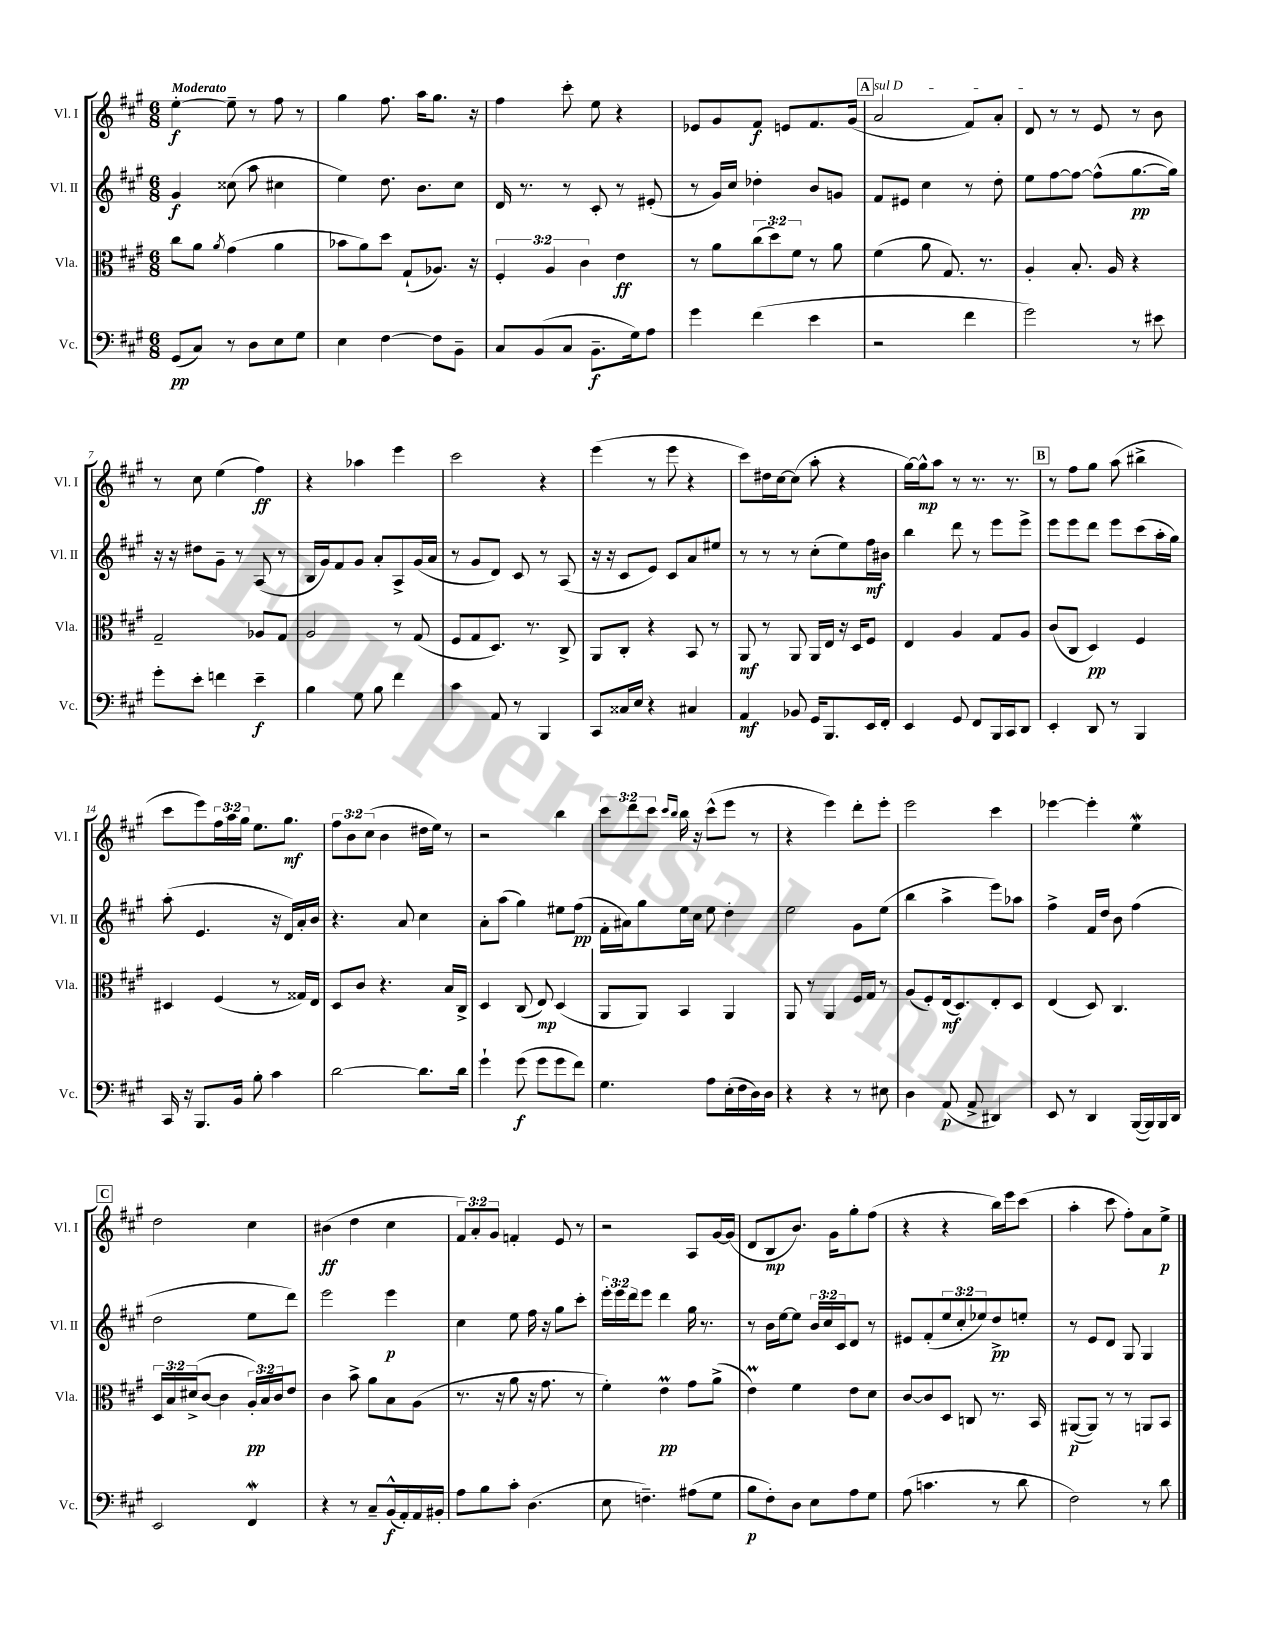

**kern	**dynam	**kern	**dynam	**kern	**dynam	**kern	**dynam
*part4	*part4	*part3	*part3	*part2	*part2	*part1	*part1
*staff4	*staff4	*staff3	*staff3	*staff2	*staff2	*staff1	*staff1
*I"Vc.	*	*I"Vla.	*	*I"Vl. II	*	*I"Vl. I	*
*I'Vc.	*	*I'Vla.	*	*I'Vl. II	*	*I'Vl. I	*
*clefF4	*	*clefC3	*	*clefG2	*	*clefG2	*
*k[f#c#g#]	*	*k[f#c#g#]	*	*k[f#c#g#]	*	*k[f#c#g#]	*
*M6/8	*	*M6/8	*	*M6/8	*	*M6/8	*
=1	=1	=1	=1	=1	=1	=1	=1
!	!	!	!	!	!	!LO:TX:a:B:t=Moderato	!
(8GG#/L	pp	8cc#\L	.	4g#/	f	[4ee'\	f
8C#/J)	.	8a\J	.	.	.	.	.
.	.	8qa/	.	.	.	.	.
8r	.	(4g#\	.	(8cc##X\	.	8ee~\]	.
8D\L	.	.	.	8aa\	.	8r	.
8E\	.	4a\	.	4cc#X\	.	8ff#\	.
8G#\J	.	.	.	.	.	8r	.
=2	=2	=2	=2	=2	=2	=2	=2
4E\	.	8b-X\L	.	4ee\)	.	4gg#\	.
.	.	8a\)	.	.	.	.	.
[4F#\	.	8dd\J	.	8.dd\	.	8.ff#\	.
.	.	(8G#`/L	.	.	.	.	.
.	.	.	.	8.b\L	.	16aa\KL	.
8F#\L]	.	8.A-X/J)	.	.	.	8.gg#\J	.
8BB~\J	.	.	.	8cc#\J	.	.	.
.	.	16r	.	.	.	16r	.
=3	=3	=3	=3	=3	=3	=3	=3
8C#/L	.	6F#'/	.	16d/	.	4ff#\	.
.	.	.	.	8.r	.	.	.
(8BB/	.	.	.	.	.	.	.
.	.	6A/	.	.	.	.	.
8C#/J	.	.	.	8r	.	8ccc#'\	.
.	.	6c#\	.	.	.	.	.
8.BB~\L	f	.	.	8c#'/	.	8ee\	.
.	.	4e\	ff	8r	.	4r	.
16G#\k)	.	.	.	.	.	.	.
8A\J	.	.	.	(8e#X'/	.	.	.
=4	=4	=4	=4	=4	=4	=4	=4
4g#\	.	8r	.	8r	.	8e-X/L	.
.	.	8a\L	.	16g#/LL)	.	8g#/	.
.	.	.	.	16cc#/JJ	.	.	.
(4f#\	.	(12cc#\	.	4dd-X'\	.	8f#/J	f
.	.	12dd\)	.	.	.	.	.
.	.	.	.	.	.	8en/L	.
.	.	12f#\J	.	.	.	.	.
4e\	.	8r	.	8b/L	.	8.f#/	.
.	.	8a\	.	8gn/J	.	.	.
.	.	.	.	.	.	(16g#/Jk	.
!!LO:REH:place=s1:t=A
=5	=5	=5	=5	=5	=5	=5	=5
!	!	!	!	!	!	!LO:TX:a:i:t=sul D	!
2r	.	(4f#\	.	8f#/L	.	2a/	.
.	.	.	.	8e#X/J	.	.	.
.	.	8a\	.	4cc#\	.	.	.
.	.	8.G#/)	.	.	.	.	.
4f#\	.	.	.	8r	.	8f#/L)	.
.	.	8.r	.	.	.	.	.
.	.	.	.	8dd'\	.	8a'/J	.
=6	=6	=6	=6	=6	=6	=6	=6
2g#\)	.	4A'/	.	8ee\L	.	8d/	.
.	.	.	.	[8ff#\	.	8r	.
.	.	8.B'/	.	8ff#\J_	.	8r	.
.	.	.	.	(8ff#^^\L]	.	8e/	.
.	.	16A/	.	.	.	.	.
8r	.	4r	.	[8.gg#\	pp	8r	.
8e#X\	.	.	.	.	.	8b\	.
.	.	.	.	16gg#\Jk])	.	.	.
!!LO:LB:g=z
=7	=7	=7	=7	=7	=7	=7	=7
8g#'\L	.	2G#~/	.	16r	.	8r	.
.	.	.	.	16r	.	.	.
8e'\J	.	.	.	8dd#X\L	.	8cc#\	.
4fn\	.	.	.	8g#~\J	.	(4ee\	.
.	.	.	.	8r	.	.	.
4e~\	f	8A-X/L	.	(8A/	.	4ff#\)	ff
.	.	8G#/J	.	8r	.	.	.
=8	=8	=8	=8	=8	=8	=8	=8
4B\	.	2A/	.	16B/LL	.	4r	.
.	.	.	.	16g#/J)	.	.	.
.	.	.	.	8f#/	.	.	.
8G#\	.	.	.	8g#/J	.	4aa-X\	.
8B\	.	.	.	8a'/L	.	.	.
4f#\	.	8r	.	8A^/	.	4eee\	.
.	.	(8G#/	.	(16g#/L	.	.	.
.	.	.	.	16a/JJ	.	.	.
=9	=9	=9	=9	=9	=9	=9	=9
4c#\	.	8F#/L	.	8r	.	2ccc#\	.
.	.	8G#/	.	8g#/L	.	.	.
8AA/	.	8.D/J)	.	8d/J)	.	.	.
8r	.	.	.	8c#/	.	.	.
.	.	8.r	.	.	.	.	.
4BBB/	.	.	.	8r	.	4r	.
.	.	8C#^/	.	(8A/	.	.	.
=10	=10	=10	=10	=10	=10	=10	=10
8CC#/L	.	8AA/L	.	16r	.	(4eee\	.
.	.	.	.	16r	.	.	.
16C##X/L	.	8C#'/J	.	8c#/L	.	.	.
16E/JJ	.	.	.	.	.	.	.
4r	.	4r	.	8e/J)	.	8r	.
.	.	.	.	8c#/L	.	8eee\	.
4C#X/	.	8BB/	.	8a/	.	4r	.
.	.	8r	.	8ee#X/J	.	.	.
=11	=11	=11	=11	=11	=11	=11	=11
4AA/	mf	8AA/	mf	8r	.	8ccc#\L)	.
.	.	8r	.	8r	.	16dd#X\L	.
.	.	.	.	.	.	[16cc#\J	.
8BB-X/	.	8AA/	.	8r	.	(8cc#\J]	.
16GG#/KL	.	16AA/LL	.	(8cc#'\L	.	8aa'\	.
8.BBB/	.	16E/JJ	.	.	.	.	.
.	.	16r	.	8ee\)	.	4r	.
.	.	16D/KL	.	.	.	.	.
16EE/L	.	8F#/J	.	16ff#\L	mf	.	.
16FF#'/JJ	.	.	.	16b#X\JJ	.	.	.
=12	=12	=12	=12	=12	=12	=12	=12
4EE/	.	4E/	.	4bb\	.	[16gg#\LL)	.
.	.	.	.	.	.	16gg#^^\J]	mp
.	.	.	.	.	.	8aa\J	.
8GG#/	.	4A/	.	8ddd\	.	8r	.
8FF#/L	.	.	.	8r	.	8.r	.
16BBB/L	.	8G#/L	.	8eee\L	.	.	.
16CC#/J	.	.	.	.	.	8.r	.
8DD/J	.	8A/J	.	8eee^\J	.	.	.
!!LO:REH:place=s1:t=B
=13	=13	=13	=13	=13	=13	=13	=13
4EE'/	.	(8c#/L	.	8eee\L	.	8r	.
.	.	8C#/J	.	8eee\	.	8ff#\L	.
8DD/	.	4D/)	pp	8ddd\J	.	8gg#\J	.
8r	.	.	.	8eee\L	.	(8aa\	.
4BBB/	.	4F#/	.	(8ccc#\	.	4bb#X^\	.
.	.	.	.	16aa'\L	.	.	.
.	.	.	.	16gg#\JJ)	.	.	.
!!LO:LB:g=z
=14	=14	=14	=14	=14	=14	=14	=14
16CC#/	.	4D#X/	.	(8aa'\	.	8ccc#\L	.
16r	.	.	.	.	.	.	.
8.BBB/L	.	.	.	4.e/	.	8eee\)	.
.	.	(4F#/	.	.	.	24ff#\L	.
.	.	.	.	.	.	24aa\	.
16BB/Jk	.	.	.	.	.	.	.
.	.	.	.	.	.	24gg#\JJ	.
8B'\	.	.	.	.	.	8.ee\L	.
4c#\	.	8r	.	16r	.	.	.
.	.	.	.	16d/LL)	.	8.gg#\J	mf
.	.	16G##X/LL)	.	16a'/	.	.	.
.	.	16E/JJ	.	16b/JJ	.	.	.
=15	=15	=15	=15	=15	=15	=15	=15
[2d\	.	8D/L	.	4.r	.	12ff#\L	.
.	.	.	.	.	.	12b\	.
.	.	8c#/J	.	.	.	.	.
.	.	.	.	.	.	(12cc#\J	.
.	.	4.r	.	.	.	4b\	.
.	.	.	.	8a/	.	.	.
8.d\L]	.	.	.	4cc#\	.	16dd#X\LL	.
.	.	.	.	.	.	16ee\JJ)	.
.	.	16B/LL	.	.	.	8r	.
16d\Jk	.	16C#^/JJ	.	.	.	.	.
=16	=16	=16	=16	=16	=16	=16	=16
4g#`\	.	4D/	.	8a'\L	.	2r	.
.	.	.	.	(8aa\J	.	.	.
(8g#\	f	(8C#/	.	4gg#\)	.	.	.
8g#\L	.	8E/)	mp	.	.	.	.
8g#\	.	(4D/	.	8ee#X\L	.	4bb\	.
8f#\J)	.	.	.	(8ff#\J	pp	.	.
=17	=17	=17	=17	=17	=17	=17	=17
4.G#\	.	8AA/L	.	16f#'\LL	.	12ccc#\L	.
.	.	.	.	16a#X\J)	.	.	.
.	.	.	.	.	.	12ddd\	.
.	.	8AA/J)	.	8gg#\	.	.	.
.	.	.	.	.	.	12ccc#\J	.
.	.	.	.	.	.	16qqccc#/LL	.
.	.	.	.	.	.	16qqbb/JJ	.
.	.	4BB/	.	16ee\L	.	16bb\	.
.	.	.	.	16cc#\JJ	.	16r	.
8A\L	.	.	.	8ee\	.	(8ccc#^^\L	.
(16E'\L	.	4AA/	.	4dd'\	.	8eee\J	.
16F#\	.	.	.	.	.	.	.
16D\)	.	.	.	.	.	8r	.
16D\JJ	.	.	.	.	.	.	.
=18	=18	=18	=18	=18	=18	=18	=18
4r	.	8AA/	.	2ee\	.	4r	.
.	.	8r	.	.	.	.	.
4r	.	4AA/	.	.	.	4eee\)	.
8r	.	16F#/LL	.	8g#\L	.	8ddd'\L	.
.	.	16G#/JJ	.	.	.	.	.
8E#X\	.	8r	.	(8ee\J	.	8eee'\J	.
=19	=19	=19	=19	=19	=19	=19	=19
4D\	.	(8A/L	.	4bb\	.	2eee\	.
.	.	8F#'/)	.	.	.	.	.
(8AA/	p	(16E/k	mf	4aa^\	.	.	.
.	.	8.D/)	.	.	.	.	.
8AA^/	.	.	.	.	.	.	.
4DD#X/)	.	8E'/	.	8eee\L)	.	4ccc#\	.
.	.	8D/J	.	8aa-X\J	.	.	.
=20	=20	=20	=20	=20	=20	=20	=20
8EE/	.	(4E/	.	4ff#^\	.	[4eee-X\	.
8r	.	.	.	.	.	.	.
4DD/	.	8D/)	.	16f#/LL	.	4eee-'\]	.
.	.	.	.	16dd/JJ	.	.	.
.	.	4.C#/	.	8b\	.	.	.
([16BBB/LL	.	.	.	(4ff#\	.	4eeW\	.
16BBB/])	.	.	.	.	.	.	.
16BBB/	.	.	.	.	.	.	.
16DD/JJ	.	.	.	.	.	.	.
!!LO:LB:g=z
!!LO:REH:place=s1:t=C
=21	=21	=21	=21	=21	=21	=21	=21
2EE/	.	24D/LL	.	2dd\	.	2dd\	.
.	.	24B/	.	.	.	.	.
.	.	(24d#X^/J	.	.	.	.	.
.	.	[8c#/J	.	.	.	.	.
.	.	4c#\]	.	.	.	.	.
4FF#W/	.	24A'/LL)	pp	8ee\L	.	4cc#\	.
.	.	24B/	.	.	.	.	.
.	.	24c#/J	.	.	.	.	.
.	.	8e/J	.	8ddd\J)	.	.	.
=22	=22	=22	=22	=22	=22	=22	=22
4r	.	4c#\	.	2eee\	.	(4b#X\	ff
8r	.	8b^\	.	.	.	4dd\	.
8C#~/L	.	8a\L	.	.	.	.	.
(16BB^^/L	f	8B\	.	4eee\	p	4cc#\	.
16AA'/)	.	.	.	.	.	.	.
16AA/	.	(8A\J	.	.	.	.	.
16BB#X'/JJ	.	.	.	.	.	.	.
=23	=23	=23	=23	=23	=23	=23	=23
8A\L	.	8.r	.	4cc#\	.	12f#/L)	.
.	.	.	.	.	.	12a'/	.
8B\	.	.	.	.	.	.	.
.	.	.	.	.	.	12g#/J	.
.	.	16r	.	.	.	.	.
8c#'\J	.	8a\	.	8ee\	.	4fn'/	.
(4.D\	.	16r	.	16ff#\	.	.	.
.	.	8.g#\	.	16r	.	.	.
.	.	.	.	8gg#\L	.	8e/	.
.	.	8r	.	8ccc#'\J	.	8r	.
=24	=24	=24	=24	=24	=24	=24	=24
8E\	.	4f#'\)	.	24eee'\LL	.	2r	.
.	.	.	.	24eee\	.	.	.
.	.	.	.	24ddd\J	.	.	.
4.Fn~\)	.	.	.	8eee\J	.	.	.
.	.	4eM\	pp	4ddd\	.	.	.
(8A#X\L	.	8g#\L	.	16gg#\	.	8A/L	.
.	.	.	.	8.r	.	.	.
8G#\J	.	(8a^\J	.	.	.	[16g#/L	.
.	.	.	.	.	.	(16g#/JJ]	.
=25	=25	=25	=25	=25	=25	=25	=25
8B\L	p	4eM\)	.	8r	.	8d/L	.
8F#'\)	.	.	.	16b\LL	.	8B/	mp
.	.	.	.	[16ee\J	.	.	.
8D\J	.	4f#\	.	8ee\J]	.	8.b/J)	.
8E\L	.	.	.	24b/LL	.	.	.
.	.	.	.	24cc#/	.	.	.
.	.	.	.	.	.	16g#\KL	.
.	.	.	.	24c#/J	.	.	.
8A\	.	8e\L	.	8d/J	.	8gg#'\	.
8G#\J	.	8d\J	.	8r	.	(8ff#\J	.
=26	=26	=26	=26	=26	=26	=26	=26
(8A\	.	[8c#/L	.	8e#X/L	.	4r	.
4.cn\	.	8c#/]	.	(8f#'/	.	.	.
.	.	8D/J	.	12ee/	.	4r	.
.	.	.	.	12cc#'/	.	.	.
.	.	8Cn/	.	.	.	.	.
.	.	.	.	12ee-X/)	.	.	.
8r	.	8.r	.	8dd^/	pp	16bb\LL)	.
.	.	.	.	.	.	16eee\J	.
8d\	.	.	.	8een'/J	.	(8ccc#\J	.
.	.	16BB/	.	.	.	.	.
=27	=27	=27	=27	=27	=27	=27	=27
2F#\)	.	([8AA#X/L	p	8r	.	4aa'\	.
.	.	8AA#/J])	.	8e/L	.	.	.
.	.	8r	.	8d/J	.	8ccc#\	.
.	.	8r	.	8G#/	.	8ff#'\L)	.
8r	.	8AAn/L	.	4G#/	.	8a\	.
8d\	.	8BB/J	.	.	.	8ee^\J	p
==	==	==	==	==	==	==	==
*-	*-	*-	*-	*-	*-	*-	*-
